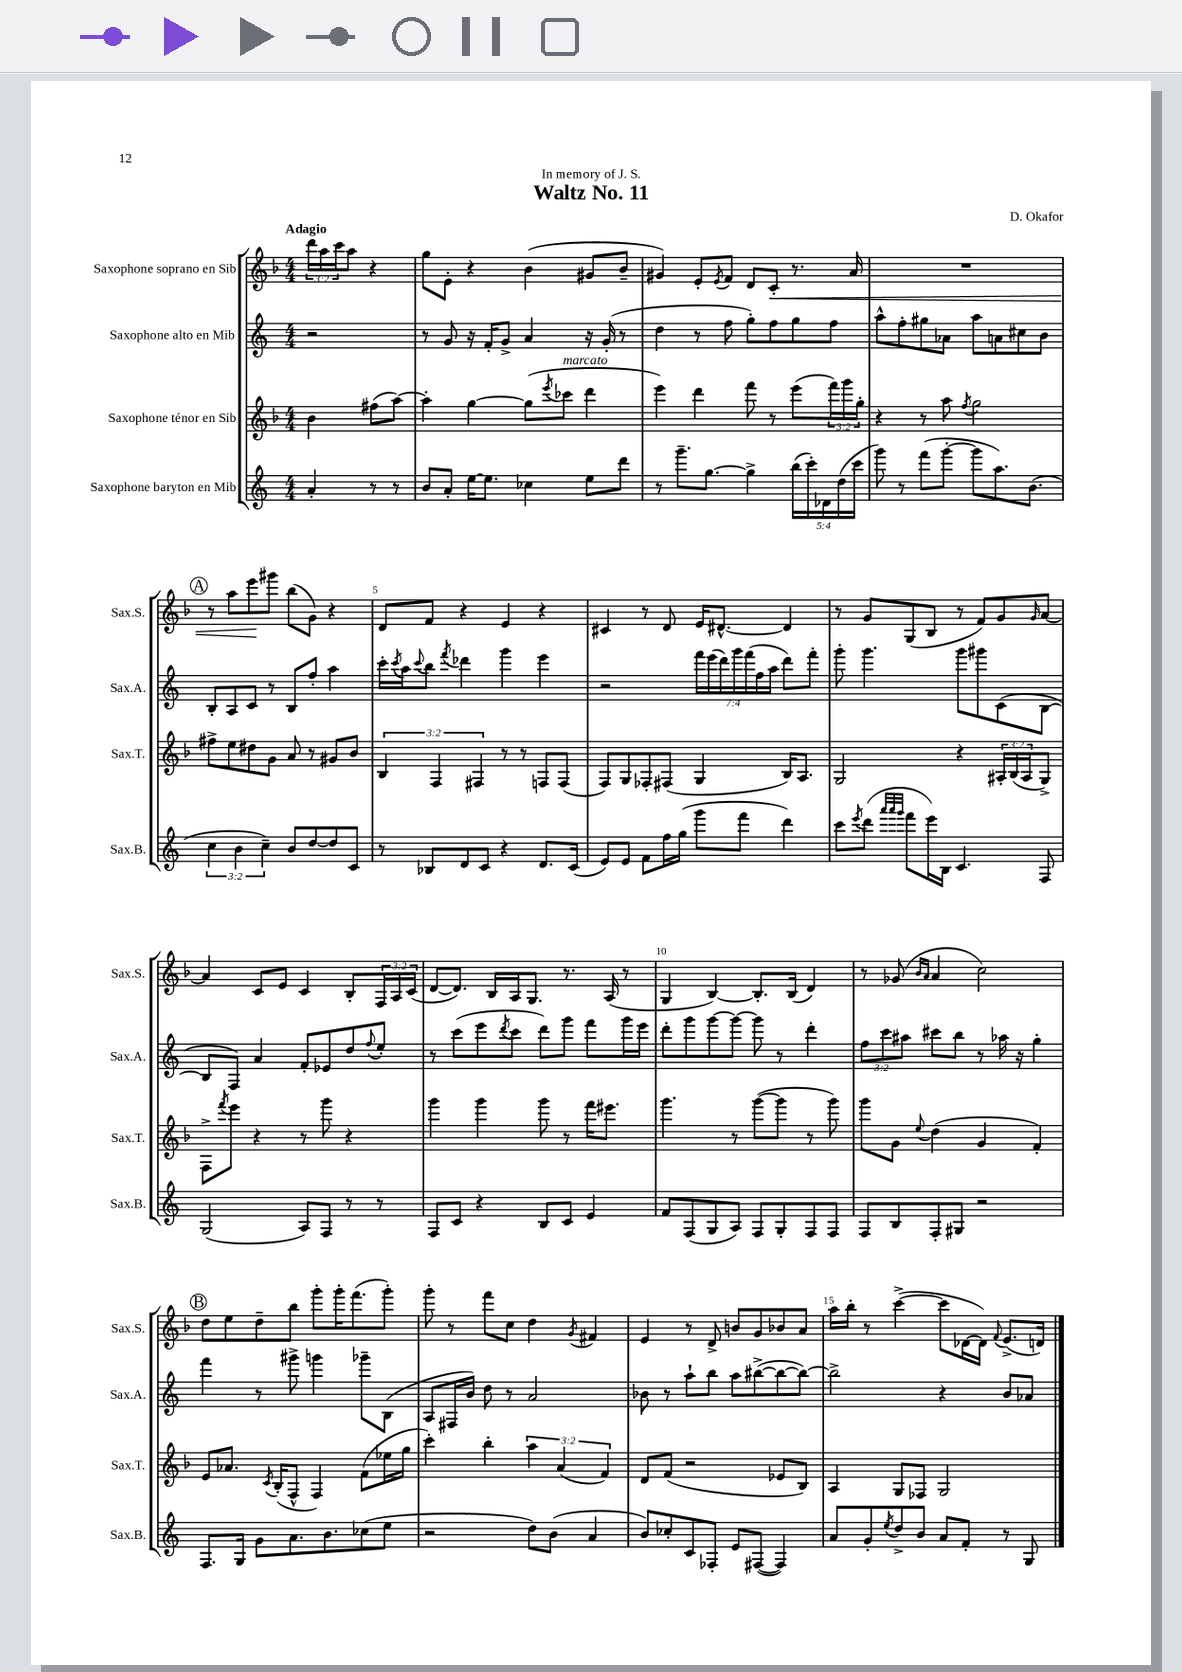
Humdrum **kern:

**kern	**kern	**kern	**kern	**dynam
*part4	*part3	*part2	*part1	*part1
*staff4	*staff3	*staff2	*staff1	*staff1
*I"Saxophone baryton en Mib	*I"Saxophone ténor en Sib	*I"Saxophone alto en Mib	*I"Saxophone soprano en Sib	*
*I'Sax.B.	*I'Sax.T.	*I'Sax.A.	*I'Sax.S.	*
*clefG2	*clefG2	*clefG2	*clefG2	*
*k[]	*k[b-]	*k[]	*k[b-]	*
*M4/4	*M4/4	*M4/4	*M4/4	*
=	=	=	=	=
!	!	!	!LO:TX:a:B:t=Adagio	!
4a'/	4b-\	2r	24ddd\LL	.
.	.	.	24aa\	.
.	.	.	24ccc\J	.
.	.	.	8aa\J	.
8r	(8ff#X\L	.	4r	.
8r	[8aa\J)	.	.	.
=1	=1	=1	=1	=1
8b/L	4aa'\]	8r	8gg\L	.
8a'/J	.	8g/	8e'\J	.
[16ee\KL	[4gg\	16r	4r	.
8.ee\J]	.	16f'/KL	.	.
.	.	8g^/J	.	.
4cc-X\	(8gg\L]	4a/	(4b-\	.
.	8qeee/	.	.	.
!	!LO:TX:a:i:t=marcato	!	!	!
.	8ccc-X\J	.	.	.
8ee\L	4ddd\	16r	8g#X/L	.
.	.	(16g'/	.	.
8ddd\J	.	8r	8b-~/J	.
=2	=2	=2	=2	=2
8r	4eee\)	4dd\	4g#X/)	.
8.ggg~\L	.	.	.	.
.	4ddd\	8r	8e'/L	.
[8.gg\J	.	.	.	.
.	.	.	8qe/	.
.	.	8ff\	8f/J	.
4gg^\]	8fff\	8gg'\L)	8d/L	.
!	!	!	!	!LO:HP:b
.	8r	8ff\	8c'/J	<
(20bb\LL	(8eee\L	8gg\	8.r	.
20ccc'\)	.	.	.	.
20d-X\	.	.	.	.
.	24fff\L)	8ff\J	.	.
(20dd\	.	.	.	.
.	24ggg\	.	.	.
.	.	.	16a/	.
20ccc\JJ	.	.	.	.
.	24gg'\JJ	.	.	.
=3	=3	=3	=3	=3
8ggg\)	4r	8aa^^\L	1r	.
8r	.	8ff'\	.	.
(8fff\L	8r	8gg#X\	.	.
[8ggg'\J	8aa\	8a-X\J	.	.
.	8qff/	.	.	.
8ggg\L]	2gg\	8aa\L	.	.
8.aa\)	.	8an\	.	.
.	.	8cc#X\	.	.
(8.b\J	.	.	.	.
.	.	8b\J	.	.
!!LO:LB:g=z
!!LO:REH:place=s1:t=A
=4	=4	=4	=4	=4
6cc\	8ff#X^\L	8B'/L	8r	.
.	8ee\	8A/	8aa\L	.
6b\	.	.	.	.
.	8dd#X\	8c/J	8eee\	.
6cc~\)	.	.	.	.
.	8g\J	8r	8ggg#X\J	[
8b/L	8a/	8B/L	(8bb-\L	.
[8dd/	8r	8ff'/J	8g\J)	.
8dd/]	8g#X/L	4aa\	4r	.
8c/J	8b-/J	.	.	.
=5	=5	=5	=5	=5
8r	6B-/	16ccc'\LL	8d/L	.
.	.	8qccc/	.	.
.	.	16aa\J	.	.
.	.	8qqccc/	.	.
8B-X/L	.	8bb\J	8f/J	.
.	6F/	.	.	.
.	.	8qfff/	.	.
8d/	.	4ddd-X\	4r	.
.	6F#X/	.	.	.
8c/J	.	.	.	.
4r	8r	4ggg\	4e/	.
.	8r	.	.	.
8.d/L	8Fn/L	4eee\	4r	.
.	(8F/J	.	.	.
(16c/Jk	.	.	.	.
=6	=6	=6	=6	=6
8e/L)	8F/L)	2r	4c#X/	.
8e/J	8G/	.	.	.
8f\L	8F-X'/	.	8r	.
16ff\L	(8F#X/J	.	8d/	.
(16gg\JJ	.	.	.	.
8ggg\L	4G/	28fff\LL	16e/KL	.
.	.	(28eee\	.	.
.	.	.	[8.d#X^^/J	.
.	.	28ddd\)	.	.
.	.	28ggg\	.	.
8fff\J	.	.	.	.
.	.	(28fff\	.	.
.	.	28ff\	.	.
.	.	28aa\JJ	.	.
4ddd\)	16B-/KL)	8ddd\L)	4d#/]	.
.	8.A/J	.	.	.
.	.	8fff'\J	.	.
=7	=7	=7	=7	=7
8ccc\L	2G/	8ggg'\	8r	.
8qeee/	.	.	.	.
(8ddd\J	.	4.ggg\	8g/L	.
32qqaaa/LLL	.	.	.	.
32qqaaa/	.	.	.	.
32qqggg/JJJ	.	.	.	.
8fff\L	.	.	(8G/	.
16eee\L)	.	.	8B-/J	.
16B\JJ	.	.	.	.
4.c/	4r	8ggg\L	8r	.
.	.	8ggg#X\	8f/L)	.
.	24A#X'/LL	(8c\	8g/	.
.	(24B-/	.	.	.
.	24A#/J	.	.	.
.	.	.	16qqg/	.
8F/	8G^/J)	[8B\J	[8a/J	.
!!LO:LB:g=z
=8	=8	=8	=8	=8
(2G/	8F^\L	8B/L]	4a/]	.
.	8qfff/	.	.	.
.	8eee\J	8F/J)	.	.
.	4r	4a/	8c/L	.
.	.	.	8e/J	.
8A/L)	8r	8f'/L	4c/	.
8F/J	8ggg\	8e-X/	.	.
8r	4r	8dd/	8B-'/L	.
.	.	8qqff/	.	.
8r	.	8ee'/J	24F/L	.
.	.	.	24A/	.
.	.	.	(24c/JJ	.
=9	=9	=9	=9	=9
8F/L	4ggg\	8r	[8d/L	.
8c/J	.	(8ccc\L	8.d/J])	.
4r	4ggg\	8eee\	.	.
.	.	.	16B-/LL	.
.	.	8qddd/	.	.
.	.	8ccc\J	16A/J	.
.	.	.	8.G/J	.
8B/L	8ggg\	8ddd\L)	.	.
8c/J	8r	8ggg\J	8.r	.
4e/	16fff\KL	8fff\L	.	.
.	8.eee#X\J	.	(16A/	.
.	.	16ggg\L	8r	.
.	.	16eee\JJ	.	.
=10	=10	=10	=10	=10
8f/L	4.ggg\	8ddd'\L	4G/	.
(8F/	.	8ggg\	.	.
8G/	.	[8ggg\	[4B-/)	.
8A/J)	8r	8ggg\J_	.	.
8F/L	([8ggg\L	8ggg\]	8.B-'/L]	.
8G'/	8ggg\J]	8r	.	.
.	.	.	(16B-/Jk	.
8F/	8r	4ddd'\	4d/)	.
8F/J	8ggg\)	.	.	.
=11	=11	=11	=11	=11
8F/L	8ggg\L	12ff\L	8r	.
.	.	12ccc\	.	.
8B/	8g\J	.	(8g-X/	.
.	.	12aa#X\J	.	.
.	.	.	16qqb-/LL	.
.	8qqee/	.	16qqa/JJ	.
8F'/	(4dd\	8ccc#X\L	4a/	.
8G#X/J	.	8bb\J	.	.
2r	4g/	8r	2cc\)	.
.	.	16aa-X\	.	.
.	.	16r	.	.
.	4f'/)	4gg'\	.	.
!!LO:LB:g=z
!!LO:REH:place=s1:t=B
=12	=12	=12	=12	=12
8.F/L	8e/L	4fff\	8dd\L	.
.	8.a-X/J	.	8ee\	.
16G/Jk	.	.	.	.
8g\L	.	8r	8dd~\	.
.	8qc/	.	.	.
.	(16B-'/KL	.	.	.
8.a\	8F^^/J	8ggg#X^\	8bb-\J	.
.	4F/)	4gggn\	8ggg'\L	.
8.b\	.	.	.	.
.	.	.	16ggg'\K	.
.	.	.	(8.fff\	.
(8cc-X\	(8f\L	8ggg-X~\L	.	.
8ee\J	16ee-X\L	(8B\J	8ggg'\J)	.
.	16gg\JJ	.	.	.
=13	=13	=13	=13	=13
2r	4ccc'\)	8A/L	8ggg'\	.
.	.	16F#X/L	8r	.
.	.	16b/JJ)	.	.
.	4bb-'\	8dd\	8fff\L	.
.	.	8r	8cc\J	.
8dd\L)	6aa\	2a/	4dd\	.
(8b\J	.	.	.	.
.	(6a/	.	.	.
.	.	.	8qg/	.
4a/	.	.	4f#X/	.
.	6f/)	.	.	.
=14	=14	=14	=14	=14
8b/L)	8d/L	8b-X\	4e/	.
8cc-X'/	(8f/J	8r	.	.
8c/	2r	8aa`\L	8r	.
8F-X'/J	.	8bb\J	8d^/	.
8e/L	.	8aa\L	8bn/L	.
([8F#X/J	.	([8bb#X^\	8g/	.
4F#/])	8e-X/L	8bb#\_	8b-X/	.
.	8B-/J)	8bb#\J_)	8a/J	.
=15	=15	=15	=15	=15
8a/L	4A/	2bb#^\]	16aa\LL	.
.	.	.	16bb-'\JJ	.
8g'/	.	.	8r	.
8qee/	.	.	.	.
8dd^/	8G/L	.	([4ccc^\	.
8b/J	8F-X/J	.	.	.
8a/L	2G/	4r	8ccc\L]	.
8f'/J	.	.	[16d-X\L	.
.	.	.	16d-\JJ])	.
.	.	.	8qqf/	.
8r	.	8b/L	(8.e^/L	.
8G/	.	8a-X/J	.	.
.	.	.	16dn/Jk)	.
==	==	==	==	==
*-	*-	*-	*-	*-
